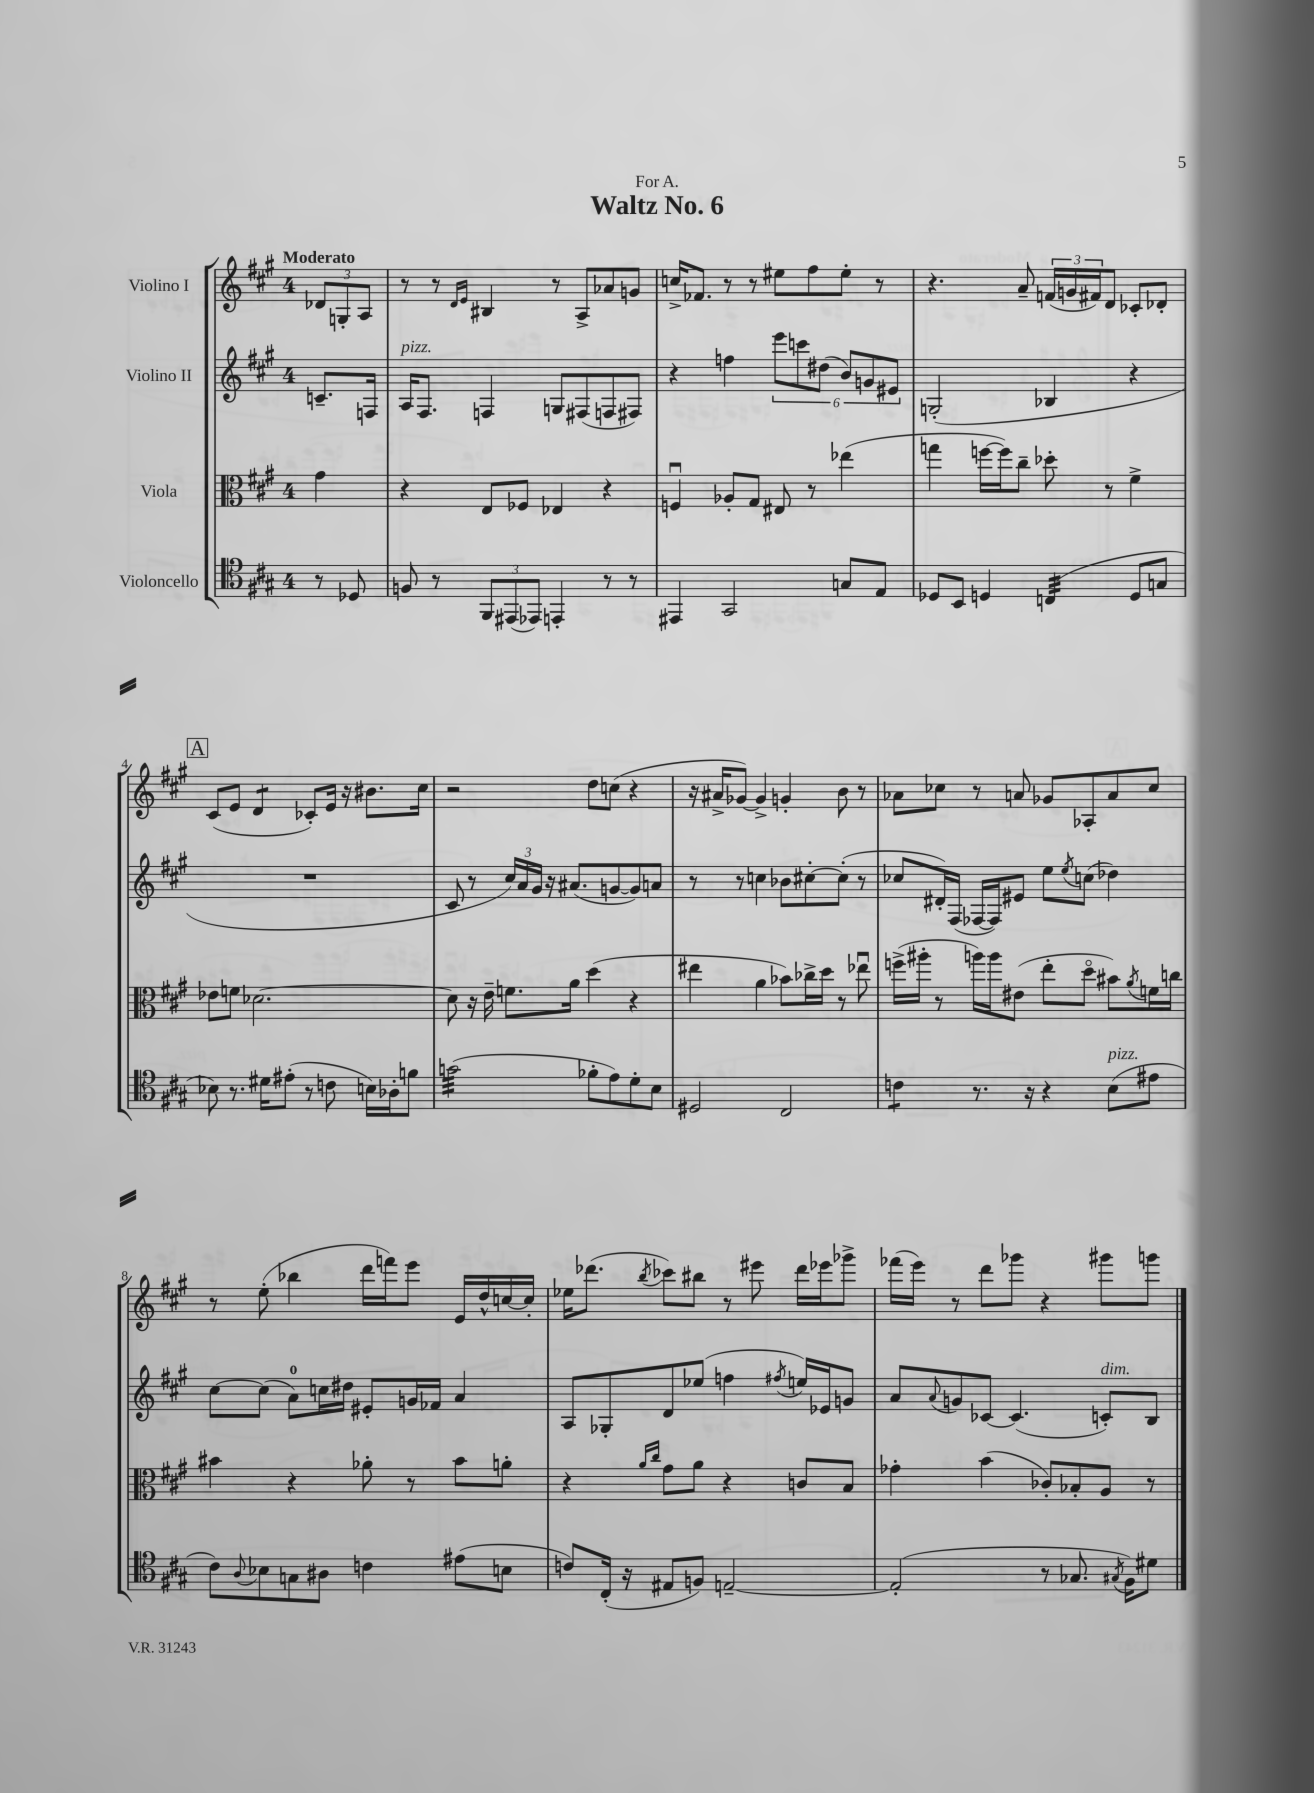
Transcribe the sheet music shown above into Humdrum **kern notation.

**kern	**kern	**kern	**kern
*staff4	*staff3	*staff2	*staff1
*clefC4	*clefC3	*clefG2	*clefG2
*k[f#c#g#]	*k[f#c#g#]	*k[f#c#g#]	*k[f#c#g#]
*M4/4	*M4/4	*M4/4	*M4/4
8r	4g#	8.c~	12d-
.	.	.	12G'
8D-	.	.	.
.	.	.	12A
.	.	16F	.
=	=	=	=
8F	4r	16A	8r
.	.	8.F#	.
8r	.	.	8r
.	.	.	16qqd
.	.	.	16qqe
12FF#	8E	4F	4B#
(12EE#	.	.	.
.	8F-	.	.
12EE-)	.	.	.
4EE'	4E-	8G	8r
.	.	(8F#	8A^
8r	4r	8F	8a-
8r	.	8F#)	8g
=	=	=	=
4EE#	4Fu	4r	16cc^
.	.	.	8.f-
2GG#	8A-'	4ff	8r
.	8G#	.	8r
.	8E#	12eee	8ee#
.	.	12ccc	.
.	8r	.	8ff#
.	.	(12dd#	.
8G	(4ee-	12b)	8ee#'
.	.	12g	.
8E	.	.	8r
.	.	12e#	.
=	=	=	=
8D-	4gg	(2G'	4.r
8BB	.	.	.
4D	[16ff	.	.
.	16ff])	.	.
.	8cc#~	.	8a~
(4C	8dd-'	4B-	(24f
.	.	.	24g
.	.	.	24f#)
.	8r	.	8d
8D	4f#^	4r	8c-'
8G	.	.	8d-'
=	=	=	=
8B-)	8e-	1r	(8c#
8.r	8f	.	8e
.	[2.d-	.	4d
16d#	.	.	.
(8e#'	.	.	.
8r	.	.	8c-')
8c	.	.	16e
.	.	.	16r
16B)	.	.	8.b#
16A-'	.	.	.
8f	.	.	.
.	.	.	16cc#
=	=	=	=
(2g	8d-]	8c#	2r
.	16r	8r	.
.	16e~	.	.
.	8.f	24cc#)	.
.	.	24a	.
.	.	24g#	.
.	.	16r	.
.	16a	(8.a#	.
8f-'	(4dd	.	8dd
8e)	.	[8g	(8cc
8d'	4r	8g])	4r
8B	.	8a	.
=	=	=	=
2D#	4ee#	8r	16r
.	.	.	16a#^
.	.	8r	[8g-)
.	4a	4cc	4g-^]
2C#	8b-)	8b-	4g'
.	16cc-^	[8cc#'	.
.	16dd	.	.
.	8r	(8cc#']	8b
.	8ee-u	8r	8r
=	=	=	=
4c	(16ff^	8cc-	8a-
.	16aa#'	.	.
.	8r	16d#')	8cc-
.	.	(16F#	.
8.r	16aa)	[16F-	8r
.	16aa	16F-])	.
.	(8e#	8e#	8a
16r	.	.	.
4r	8ee'	8ee	8g-
.	.	8qee	.
.	8ddo	(8cc	8A-'
(8B	8b#)	4dd-)	8a
.	8qa	.	.
8e#	16f	.	8cc-
.	16cc	.	.
=	=	=	=
8c#)	4b#	[8cc#	8r
8qqA	.	.	.
8B-	.	(8cc#]	(8ee'
8G	4r	8a)	4bb-
8A#	.	16cc	.
.	.	16dd#	.
4c	8a-'	8e#'	16ddd
.	.	.	16fff)
.	8r	16g	8eee
.	.	16f-	.
(8e#	8b#	4a	16e
.	.	.	16dd^^
8B	8a'	.	[16cc
.	.	.	16cc']
=	=	=	=
8c)	4r	8A	16ee-
.	.	.	(8.ddd-
(16C#'	.	8G-'	.
16r	.	.	.
.	16qqa	.	.
.	16qqcc#	.	8qbb
8E#	8g#	8d	8ccc-)
8F)	8a	(8ee-	8bb#
[2E~	4r	4ff	8r
.	.	.	8eee#
.	.	8qff#	.
.	8c	16ee)	16ddd-
.	.	16e-	16eee-
.	8B	8g	8ggg-^
=	=	=	=
(2E']	4g-'	8a	(16fff-
.	.	.	16eee)
.	.	8qqa	.
.	.	8g	8r
.	(4b	[8c-	8ddd
.	.	(4.c-]	8ggg-
8r	8c-')	.	4r
8.G-	8B-'	.	.
.	8A	8c')	8ggg#
8qG#	.	.	.
16F#)	.	.	.
8d#	8r	8B	8ggg
==	==	==	==
*-	*-	*-	*-
